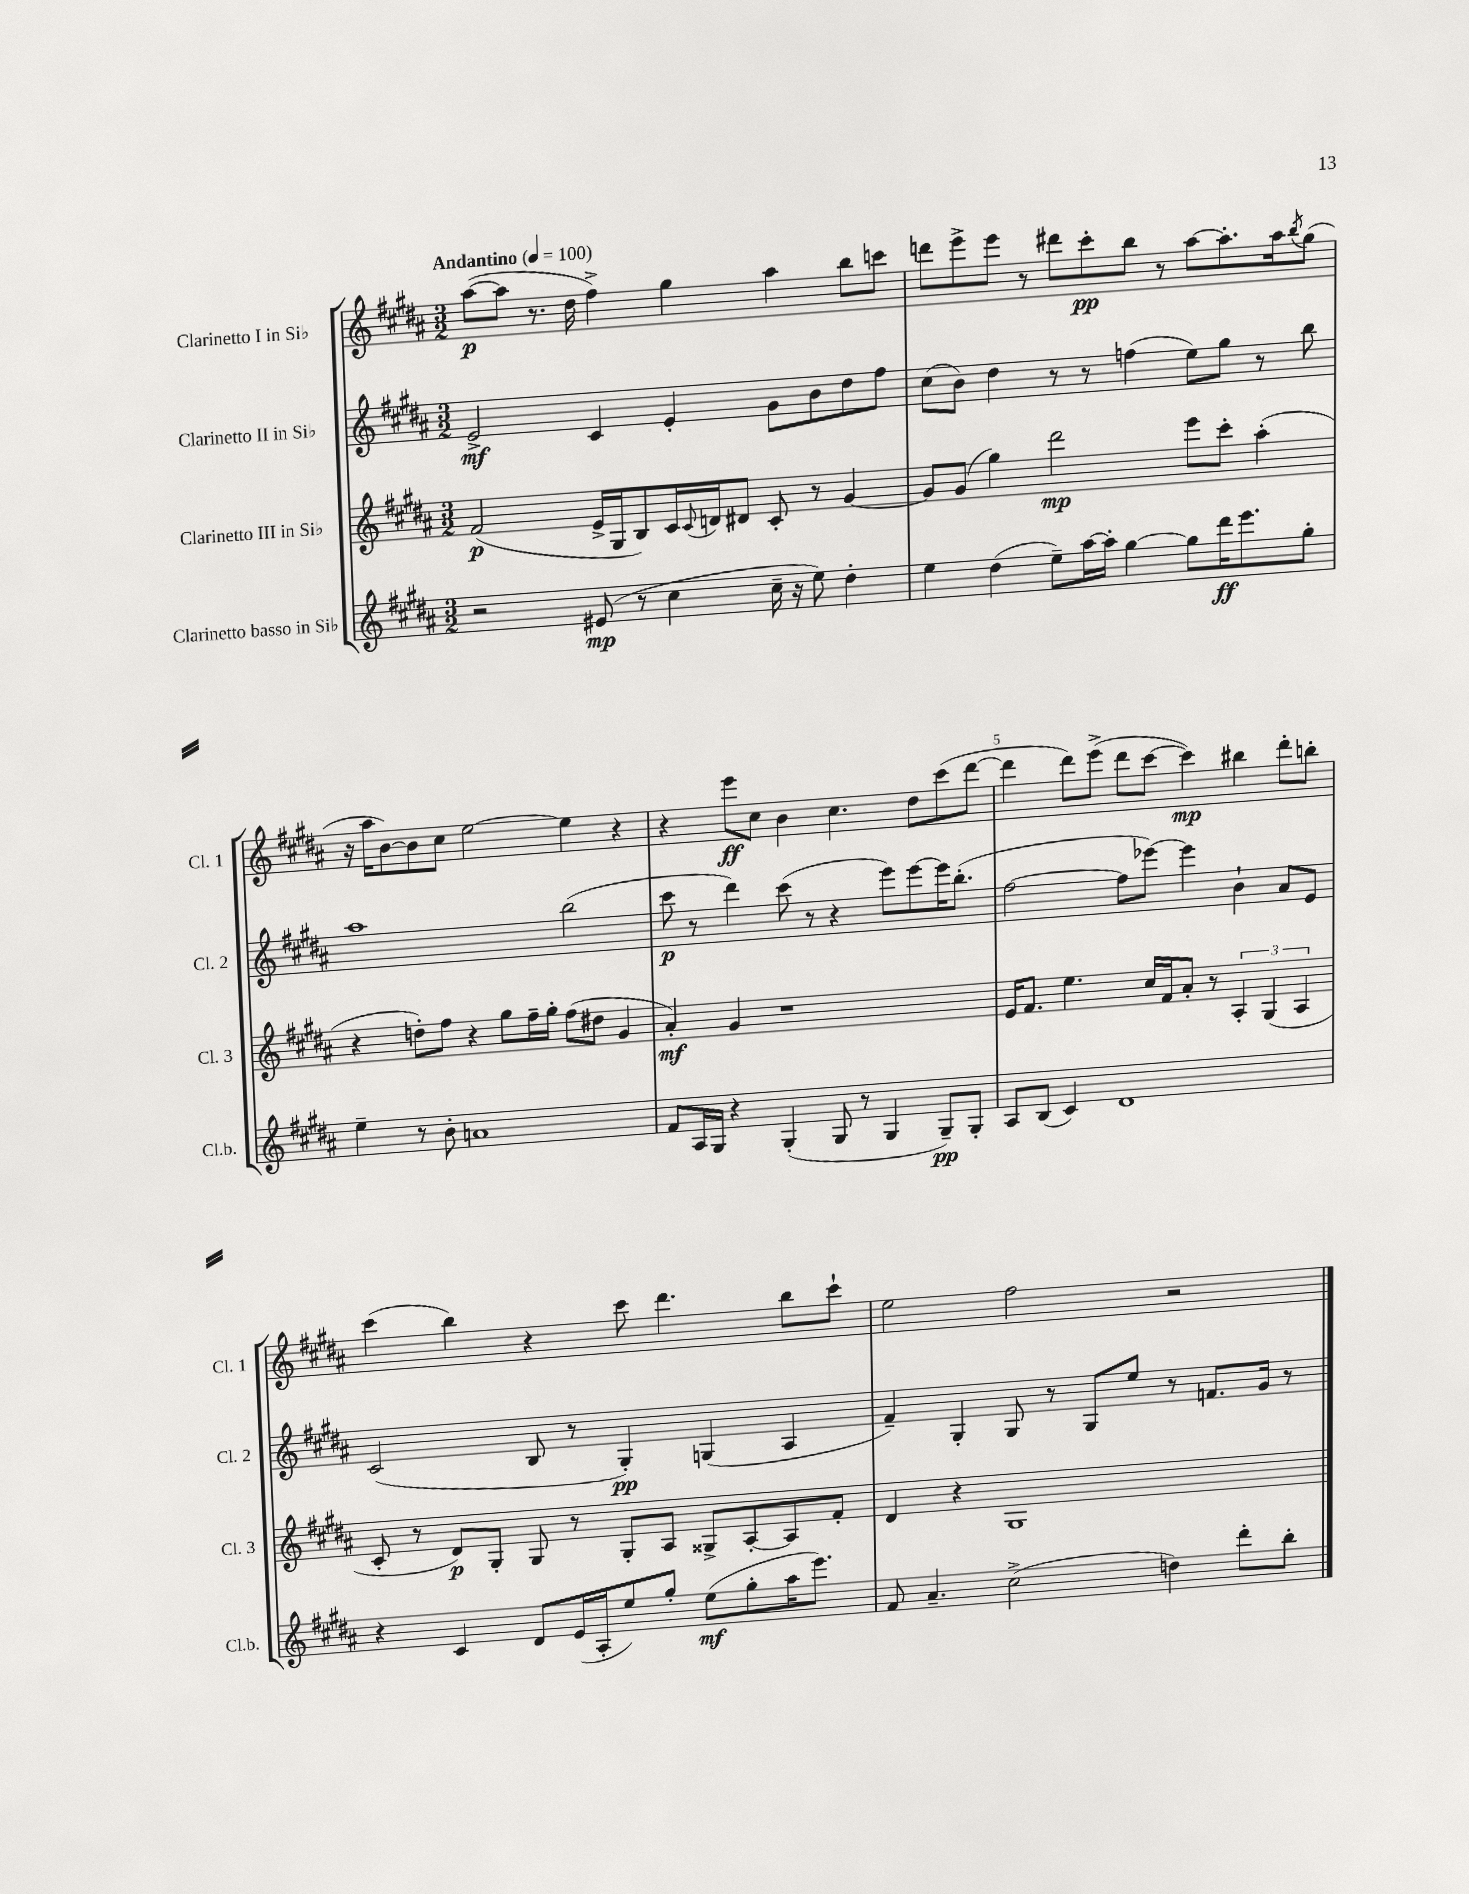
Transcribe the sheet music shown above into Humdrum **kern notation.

**kern	**dynam	**kern	**dynam	**kern	**dynam	**kern	**dynam
*part4	*part4	*part3	*part3	*part2	*part2	*part1	*part1
*staff4	*staff4	*staff3	*staff3	*staff2	*staff2	*staff1	*staff1
*I"Clarinetto basso in Si♭	*	*I"Clarinetto III in Si♭	*	*I"Clarinetto II in Si♭	*	*I"Clarinetto I in Si♭	*
*I'Cl.b.	*	*I'Cl. 3	*	*I'Cl. 2	*	*I'Cl. 1	*
*clefG2	*	*clefG2	*	*clefG2	*	*clefG2	*
*k[f#c#g#d#a#]	*	*k[f#c#g#d#a#]	*	*k[f#c#g#d#a#]	*	*k[f#c#g#d#a#]	*
*M3/2	*	*M3/2	*	*M3/2	*	*M3/2	*
*MM100	*	*MM100	*	*MM100	*	*MM100	*
=1	=1	=1	=1	=1	=1	=1	=1
!	!	!	!	!	!	!LO:TX:a:B:t=Andantino	!
2r	.	(2f#/	p	2e^/	mf	([8aa#\L	p
.	.	.	.	.	.	8aa#\J]	.
.	.	.	.	.	.	8.r	.
.	.	.	.	.	.	16dd#\	.
(8e#X/	mp	16e^/LL	.	4c#/	.	4ff#^\)	.
.	.	16G#/J	.	.	.	.	.
8r	.	8B/)	.	.	.	.	.
4cc#\	.	16c#/L	.	4e'/	.	4gg#\	.
.	.	8qqc#/	.	.	.	.	.
.	.	16dn/J	.	.	.	.	.
.	.	8d#X/J	.	.	.	.	.
16cc#~\	.	8c#'/	.	8g#\L	.	4aa#\	.
16r	.	.	.	.	.	.	.
8ee\)	.	8r	.	8b\	.	.	.
4dd#'\	.	[4g#/	.	8dd#\	.	8bb\L	.
.	.	.	.	8ff#\J	.	8cccn\J	.
=2	=2	=2	=2	=2	=2	=2	=2
4ee\	.	8g#/L]	.	(8cc#\L	.	8dddn\L	.
.	.	(8g#/J	.	8b\J)	.	8eee^\	.
(4dd#\	.	4gg#\)	.	4dd#\	.	8eee\J	.
.	.	.	.	.	.	8r	.
8ee~\L)	.	2ddd#\	mp	8r	.	8ddd#X\L	.
[16aa#\L	.	.	.	8r	.	8ccc#'\	pp
16aa#'\JJ]	.	.	.	.	.	.	.
[4gg#\	.	.	.	(4ffn\	.	8bb\J	.
.	.	.	.	.	.	8r	.
8gg#\L]	.	8eee\L	.	8ee\L)	.	[8aa#\L	.
16ddd#\K	ff	8ccc#'\J	.	8gg#\J	.	8.aa#'\]	.
8.eee\	.	.	.	.	.	.	.
.	.	(4aa#'\	.	8r	.	.	.
.	.	.	.	.	.	16aa#\k	.
.	.	.	.	.	.	8qbb/	.
8gg#'\J	.	.	.	8bb\	.	(8gg#\J	.
!!LO:LB:g=z
=3	=3	=3	=3	=3	=3	=3	=3
4ee~\	.	4r	.	1aa#	.	16r	.
.	.	.	.	.	.	16aa#\KL	.
.	.	.	.	.	.	[8b\)	.
8r	.	8ddn'\L)	.	.	.	8b\]	.
8b'\	.	8ff#\J	.	.	.	8cc#\J	.
1an	.	4r	.	.	.	[2ee\	.
.	.	8gg#\L	.	.	.	.	.
.	.	16ff#~\L	.	.	.	.	.
.	.	16gg#'\JJ	.	.	.	.	.
.	.	(8ff#\L	.	(2bb\	.	4ee\]	.
.	.	8dd#X\J	.	.	.	.	.
.	.	4g#/	.	.	.	4r	.
=4	=4	=4	=4	=4	=4	=4	=4
8f#/L	.	4a#'/)	mf	8ccc#\	p	4r	.
16A#/L	.	.	.	8r	.	.	.
16G#/JJ	.	.	.	.	.	.	.
4r	.	4g#/	.	4ddd#\)	.	8eee\L	ff
.	.	.	.	.	.	8cc#\J	.
(4G#'/	.	1r	.	(8ccc#\	.	4b\	.
.	.	.	.	8r	.	.	.
8G#/	.	.	.	4r	.	4.cc#\	.
8r	.	.	.	.	.	.	.
4G#/	.	.	.	8eee\L)	.	.	.
.	.	.	.	[8eee\	.	8dd#\L	.
8G#~/L)	pp	.	.	16eee\K]	.	(8ccc#\	.
.	.	.	.	(8.bb'\J	.	.	.
8G#'/J	.	.	.	.	.	[8ddd#\J	.
=5	=5	=5	=5	=5	=5	=5	=5
8A#/L	.	16e/KL	.	[2ff#\	.	4ddd#\]	.
.	.	8.f#/J	.	.	.	.	.
(8B/J	.	.	.	.	.	.	.
4c#/)	.	4.ee\	.	.	.	8ddd#\L)	.
.	.	.	.	.	.	(8eee^\J	.
1d#	.	.	.	8ff#\L]	.	8ddd#\L	.
.	.	16cc#/LL	.	[8eee-X\J)	.	[8ccc#\J	.
.	.	16f#/J	.	.	.	.	.
.	.	8a#'/J	.	4eee-\]	.	4ccc#\])	mp
.	.	8r	.	.	.	.	.
.	.	6A#'/	.	4b`\	.	4bb#X\	.
.	.	(6G#/	.	.	.	.	.
.	.	.	.	8a#/L	.	8ddd#'\L	.
.	.	6A#/	.	.	.	.	.
.	.	.	.	8e/J	.	8bbn'\J	.
!!LO:LB:g=z
=6	=6	=6	=6	=6	=6	=6	=6
4r	.	8c#'/	.	(2c#/	.	(4ccc#\	.
.	.	8r	.	.	.	.	.
4c#/	.	8d#/L)	p	.	.	4bb\)	.
.	.	8G#'/J	.	.	.	.	.
8d#/L	.	8G#/	.	8B/	.	4r	.
(16e/L	.	8r	.	8r	.	.	.
16A#'/J	.	.	.	.	.	.	.
8ee/)	.	8G#'/L	.	4G#'/)	pp	8ccc#\	.
8gg#'/J	.	8A#/J	.	.	.	4.ddd#\	.
(8ee\L	mf	8G##X^/L	.	(4Gn/	.	.	.
8gg#'\	.	[8A#'/	.	.	.	.	.
16aa#\K	.	8A#/]	.	4A#/	.	8bb\L	.
8.eee\J)	.	.	.	.	.	.	.
.	.	8f#'/J	.	.	.	8ccc#`\J	.
=7	=7	=7	=7	=7	=7	=7	=7
8f#/	.	4d#/	.	4f#~/)	.	2ee\	.
4.a#~/	.	.	.	.	.	.	.
.	.	4r	.	4G#'/	.	.	.
(2cc#^\	.	1G#	.	8G#/	.	2ff#\	.
.	.	.	.	8r	.	.	.
.	.	.	.	8G#/L	.	.	.
.	.	.	.	8ee/J	.	.	.
4ddn\)	.	.	.	8r	.	2r	.
.	.	.	.	8.fn/L	.	.	.
8ddd#'\L	.	.	.	.	.	.	.
.	.	.	.	16g#/Jk	.	.	.
8bb'\J	.	.	.	8r	.	.	.
==	==	==	==	==	==	==	==
*-	*-	*-	*-	*-	*-	*-	*-
